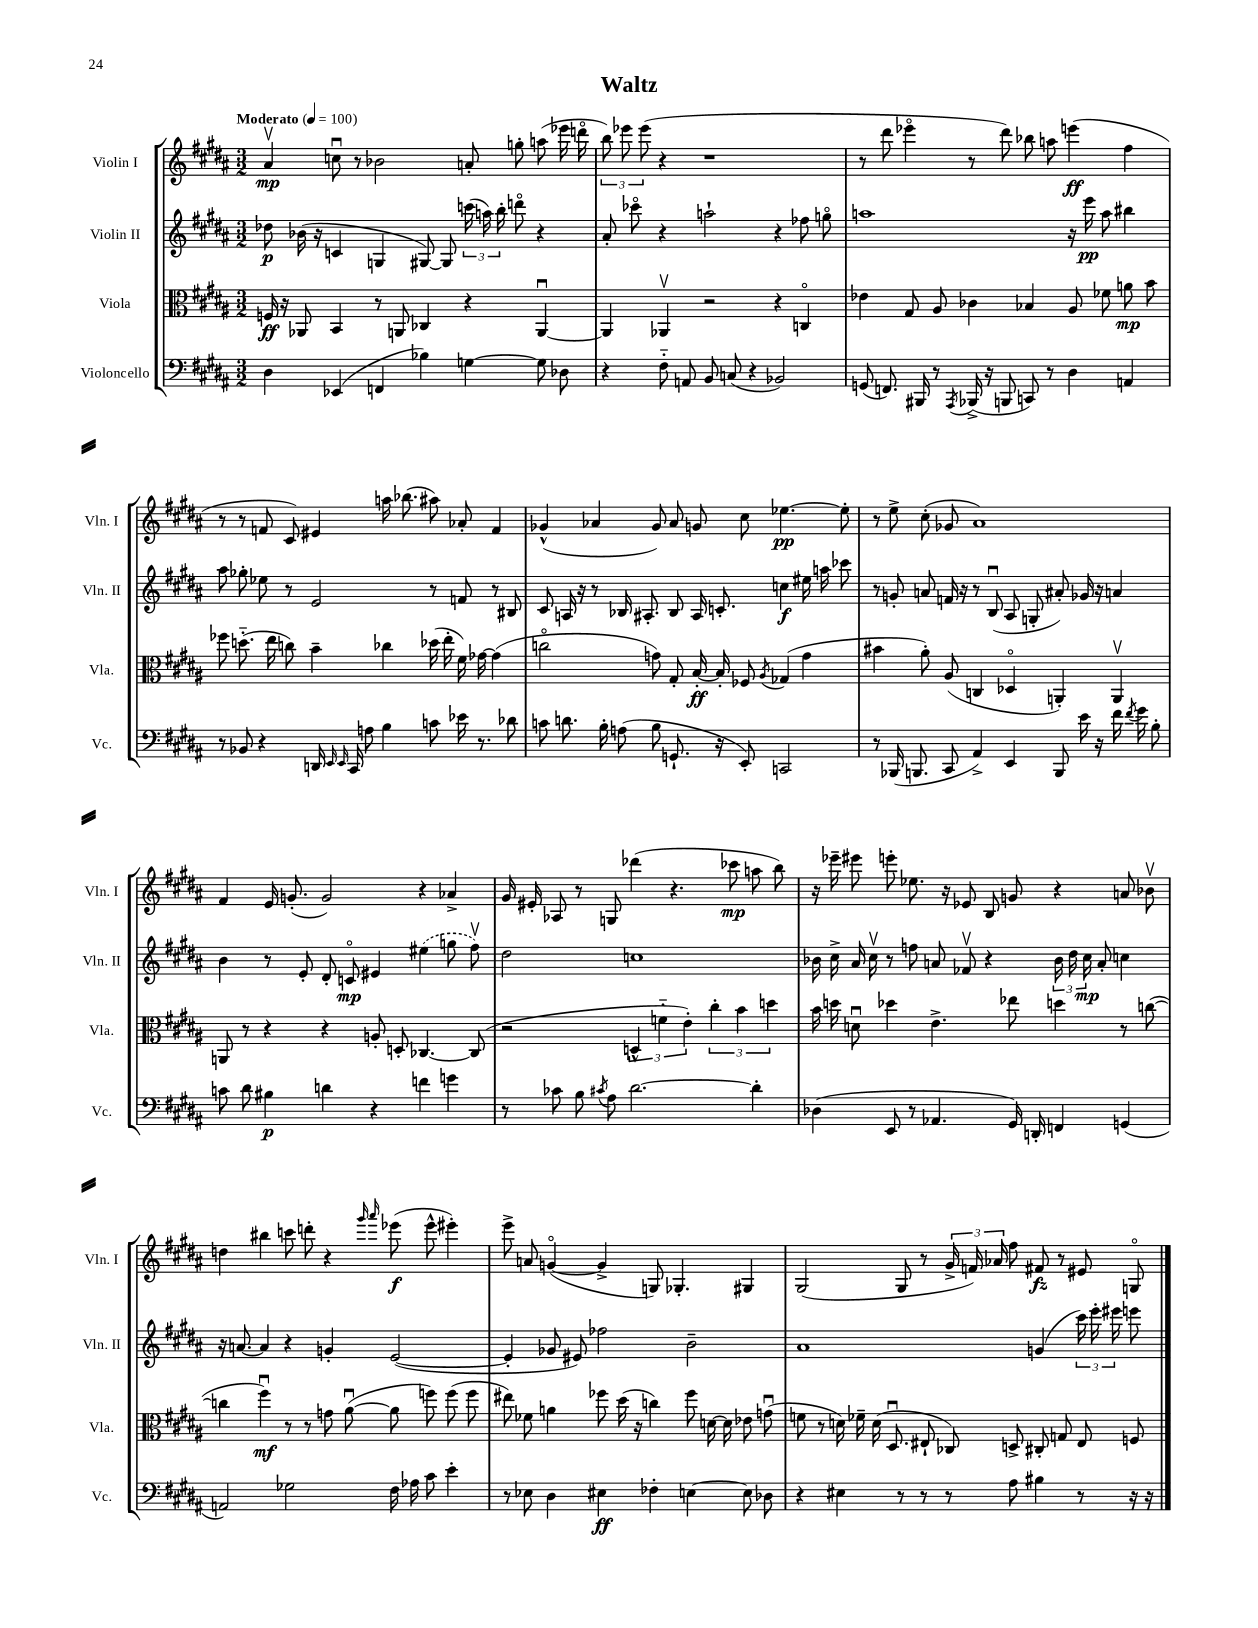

**kern	**kern	**kern	**kern
*staff4	*staff3	*staff2	*staff1
*clefF4	*clefC3	*clefG2	*clefG2
*k[f#c#g#d#a#]	*k[f#c#g#d#a#]	*k[f#c#g#d#a#]	*k[f#c#g#d#a#]
*M3/2	*M3/2	*M3/2	*M3/2
*MM100	*MM100	*MM100	*MM100
4D#	16F	8dd-	4a#v
.	16r	.	.
.	8AA-	(16b-	.
.	.	16r	.
(4EE-	4BB	4c	8ccu
.	.	.	8r
4FF	8r	4G	2b-
.	8AA	.	.
4B-)	4C-	[8G#)	.
.	.	8G#]	.
[4G	4r	(24ccc	8a'
.	.	24aa)	.
.	.	24bb'	.
.	.	8dddo	8gg'
8G]	[4AAu	4r	(8aa
8D-	.	.	16eee-
.	.	.	16dddo
=	=	=	=
4r	4AA]	8a#'	12bb)
.	.	.	12eee-
.	.	8ccc-o	.
.	.	.	(12eee-
8F#'~	4AA-v	4r	4r
8AA	.	.	.
8BB	2r	2aa`	1r
(8C	.	.	.
4r	.	.	.
2BB-)	4r	4r	.
.	4Co	8ff-	.
.	.	8ggo	.
=	=	=	=
(8GG	4e-	1aa	8r
8.FF)	.	.	8ddd#
.	8G#	.	4eee-o
16BBB#	.	.	.
8r	8A#	.	.
8qAAA#	.	.	.
(16BBB-^	4c-	.	8r
16r	.	.	.
8BBB	.	.	8ddd#)
8CC)	4B-	.	8bb-
8r	.	.	8aa
4D#	8A#	16r	(4eee
.	.	16eee	.
.	8f-	8aa	.
4AA	8a	4bb#	4ff#
.	8b	.	.
=	=	=	=
8r	8ff-	8aa#	8r
8BB-	(8.dd'~	8gg-'	8r
4r	.	8ee-	8f
.	16ee	.	.
.	8cc)	8r	8c#)
16DD	4b~	2e	4e#
16qqEE	.	.	.
16qqEE	.	.	.
16CC#	.	.	.
8A	.	.	.
4B	4cc-	.	16aa
.	.	.	(8.bb-
8c	(16dd-	8r	8aa#)
.	16ee'	.	.
16e-	16f#)	8f	8a-'
8.r	[16g-	.	.
.	(4g-]	8r	4f
8d-	.	8B#	.
=	=	=	=
8c	2cco	8c#	(4g-^^
8.d	.	16A	.
.	.	16r	.
.	.	8r	4a-
16B'	.	.	.
(8A	.	16B-	.
.	.	8.A#'	.
8B	8g)	.	8g-)
8.GG`	8G#'	8B-	8a-
.	[16B'	16A#	8g
16r	16B']	8.c'	.
8EE')	8F-	.	8cc#
.	8qA#	.	.
2CC	(4G-	4cc	[4.ee-
.	4g	16ee#	.
.	.	16aa	.
.	.	8ccc-	8ee-']
=	=	=	=
8r	4b#	8r	8r
(16BBB-	.	8g'	8ee^
8.BBB	.	.	.
.	8a#')	8a	(8cc#'
8CC#	(8A#	16f	8g-
.	.	16r	.
4AA#^)	4C	8r	1a#)
.	.	(8Bu	.
4EE	4D-o	8A#	.
.	.	8G'	.
8BBB	4AA')	8a#')	.
16e	.	16g-	.
16r	.	16r	.
16f#	4AAv	4a	.
8qf#	.	.	.
16g#	.	.	.
8B'	.	.	.
=	=	=	=
8c	8AA	4b	4f#
8d#	8r	.	.
4B#	4r	8r	16e
.	.	.	(8.g'
.	.	8e'	.
4d	4r	8d#'	2g)
.	.	8co	.
4r	8A'	4e#	.
.	8D'	.	.
4f	[4.C-	(4ee#	4r
4g	.	8gg	4a-^
.	(8C-]	8ff#v)	.
=	=	=	=
8r	2r	2dd#	16g#
.	.	.	16e#'
8c-	.	.	8A-
8B	.	.	8r
8qc#	.	.	.
8A#	.	.	8G
[2.d#	6D^^	1cc	(4ddd-
.	6f'~	.	.
.	.	.	4.r
.	6e')	.	.
.	6cc#'	.	.
.	.	.	8ccc-
.	6b	.	.
4d#']	.	.	8aa
.	6dd	.	.
.	.	.	8bb)
=	=	=	=
(4D-	16b	16b-	16r
.	16dd	16cc#^	16eee-~
.	8du	16a#	8eee#
.	.	16cc#v	.
8EE	4dd-	8r	8eee'
8r	.	8ff	8.ee-
4.AA-	4.e^	8a	.
.	.	.	16r
.	.	8f-v	8e-
.	.	4r	8B
16GG#)	8ee-	.	8g
16DD'	.	.	.
4FF	4dd	24b-	4r
.	.	24dd#	.
.	.	24cc#	.
.	.	8a'	.
(4GG	8r	4cc	8a
.	([8cc	.	8b-v
=	=	=	=
2AA)	4cc]	16r	4dd
.	.	[8.a	.
.	4ff#u)	4a]	4bb#
2G-	8r	4r	8ccc
.	8r	.	8ddd'
.	8g	4g'	4r
.	([8a#u	.	.
.	.	.	16qqggg#
.	.	.	16qqaaa#
16F#	8a#]	([2e	(8eee-
16A-	.	.	.
8c#	8ff)	.	8eee-^^
4e'	(8ff	.	4eee#')
.	8ff	.	.
=	=	=	=
8r	8ee#)	4e']	8eee^
8E-	8f-	.	8a
4D#	4a	8g-	([4go
.	.	8e#)	.
4E#	8ff-	2ff-	4g^]
.	(16dd#	.	.
.	16r	.	.
4F-'	4cc)	.	8G)
.	.	.	4.G-'
[4E	8ff-	2b~	.
.	[16d	.	.
.	16d]	.	.
8E]	8e-	.	4G#
8D-	(8gu	.	.
=	=	=	=
4r	8f	1a#	(2G#
.	8r	.	.
4E#	16d)	.	.
.	16f-~	.	.
.	(16d	.	.
.	8.D#u	.	.
8r	.	.	8G#
8r	8E#`	.	8r
8r	8C-)	.	24g#^
.	.	.	24f)
.	.	.	24a-
8A#	8D^	.	8ff#
4B#	8C#'	(4g	8f#
.	8G	.	8r
8r	8E#	24ccc#)	8e#
.	.	24eee'	.
.	.	24eee#	.
16r	8F	8eee	8Go
16r	.	.	.
==	==	==	==
*-	*-	*-	*-
